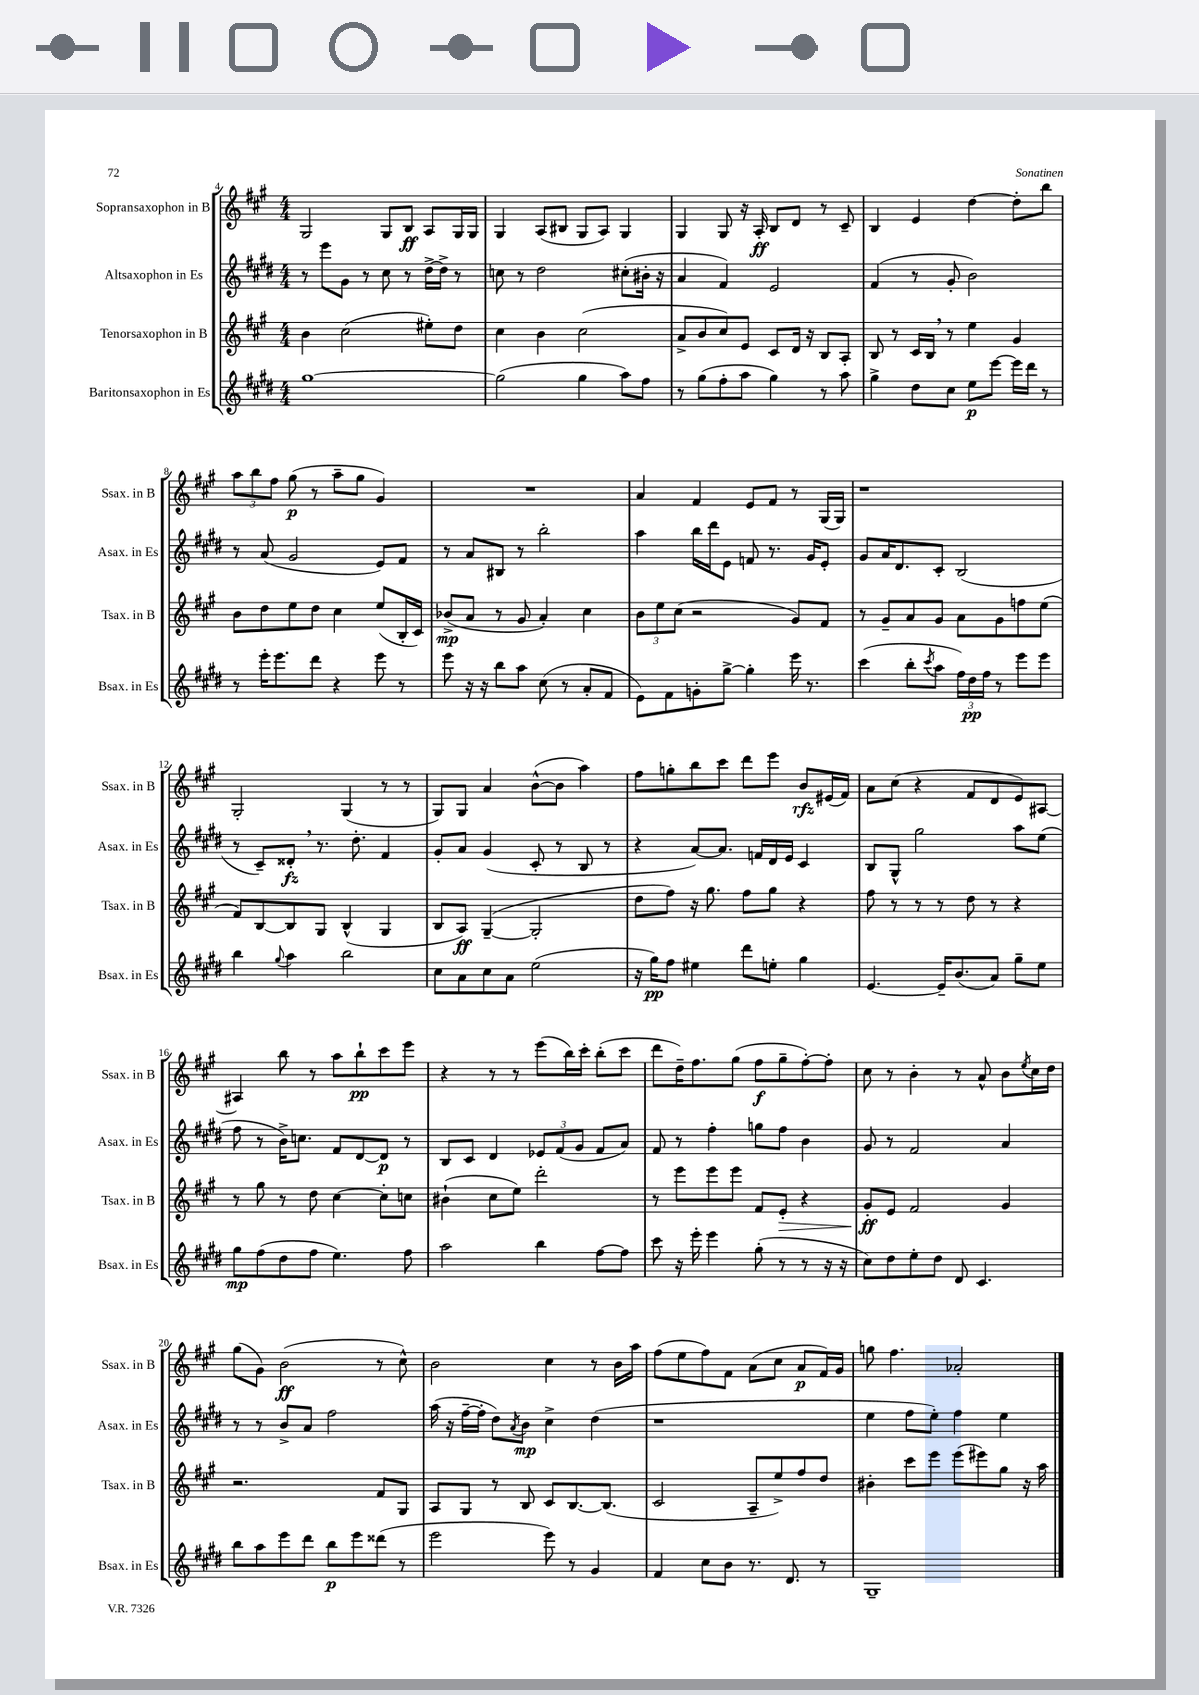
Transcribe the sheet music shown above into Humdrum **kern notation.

**kern	**dynam	**kern	**dynam	**kern	**dynam	**kern	**dynam
*part4	*part4	*part3	*part3	*part2	*part2	*part1	*part1
*staff4	*staff4	*staff3	*staff3	*staff2	*staff2	*staff1	*staff1
*I"Baritonsaxophon in Es	*	*I"Tenorsaxophon in B	*	*I"Altsaxophon in Es	*	*I"Sopransaxophon in B	*
*I'Bsax. in Es	*	*I'Tsax. in B	*	*I'Asax. in Es	*	*I'Ssax. in B	*
*clefG2	*	*clefG2	*	*clefG2	*	*clefG2	*
*k[f#c#g#d#]	*	*k[f#c#g#]	*	*k[f#c#g#d#]	*	*k[f#c#g#]	*
*M4/4	*	*M4/4	*	*M4/4	*	*M4/4	*
=4	=4	=4	=4	=4	=4	=4	=4
[1gg#	.	4b\	.	8r	.	2G#/	.
.	.	.	.	8eee\L	.	.	.
.	.	(2cc#\	.	8g#\J	.	.	.
.	.	.	.	8r	.	.	.
.	.	.	.	8cc#\	.	8G#/L	.
.	.	.	.	8r	.	8B/J	ff
.	.	8ee#X'\L)	.	[16dd#^\LL	.	8A/L	.
.	.	.	.	16dd#^\JJ]	.	.	.
.	.	8dd\J	.	8r	.	16G#/L	.
.	.	.	.	.	.	16G#/JJ	.
=5	=5	=5	=5	=5	=5	=5	=5
(2gg#\]	.	4cc#\	.	8ccn\	.	4G#/	.
.	.	.	.	8r	.	.	.
.	.	4b\	.	2dd#\	.	(8A/L	.
.	.	.	.	.	.	8B#X/J	.
4gg#\	.	(2cc#\	.	.	.	8G#/L	.
.	.	.	.	.	.	8A/J)	.
8aa\L)	.	.	.	(8cc#X'\L	.	4G#/	.
8ff#\J	.	.	.	16b#X'\Jk	.	.	.
.	.	.	.	16r	.	.	.
=6	=6	=6	=6	=6	=6	=6	=6
8r	.	8a^/L	.	4a/	.	4G#/	.
(8gg#\L	.	8b/	.	.	.	.	.
8ff#'\	.	8cc#/)	.	4f#/)	.	8G#/	.
8aa\J	.	8e/J	.	.	.	16r	.
.	.	.	.	.	.	16A'/	ff
4gg#\)	.	8c#/L	.	2e/	.	8B/L	.
.	.	16d/Jk	.	.	.	8d/J	.
.	.	16r	.	.	.	.	.
8r	.	8B/L	.	.	.	8r	.
8aa\	.	8A'/J	.	.	.	8c#~/	.
=7	=7	=7	=7	=7	=7	=7	=7
4gg#^\	.	8B/	.	(4f#/	.	4B/	.
.	.	8r	.	.	.	.	.
8dd#\L	.	16c#/LL	.	8r	.	4e/	.
.	.	16B,/JJ	.	.	.	.	.
8cc#\J	.	8r	.	8g#'/	.	.	.
8ee\L	p	4ee\	.	2b\)	.	[4dd\	.
[8eee\J	.	.	.	.	.	.	.
16eee\LL]	.	4g#/	.	.	.	8dd'\L]	.
16ddd#\JJ	.	.	.	.	.	.	.
8r	.	.	.	.	.	8bb\J	.
!!LO:LB:g=z
=8	=8	=8	=8	=8	=8	=8	=8
8r	.	8b\L	.	8r	.	12aa\L	.
.	.	.	.	.	.	12bb\	.
16eee'\KL	.	8dd\	.	(8a/	.	.	.
.	.	.	.	.	.	12ff#\J	.
8.eee\	.	.	.	.	.	.	.
.	.	8ee\	.	2g#/	.	(8gg#\	p
8ddd#\J	.	8dd\J	.	.	.	8r	.
4r	.	4cc#\	.	.	.	8aa~\L	.
.	.	.	.	.	.	8gg#\J	.
8eee\	.	(8ee/L	.	8e/L)	.	4g#/)	.
8r	.	16B'/L	.	8f#/J	.	.	.
.	.	16c#/JJ)	.	.	.	.	.
=9	=9	=9	=9	=9	=9	=9	=9
8eee\	.	(8b-X^/L	mp	8r	.	1r	.
16r	.	8a/J	.	8a/L	.	.	.
16r	.	.	.	.	.	.	.
8bb\L	.	8r	.	8B#X/J	.	.	.
8aa\J	.	8g#/	.	8r	.	.	.
(8cc#\	.	4a'/)	.	2bb'\	.	.	.
8r	.	.	.	.	.	.	.
8a'/L	.	4cc#\	.	.	.	.	.
8f#/J	.	.	.	.	.	.	.
=10	=10	=10	=10	=10	=10	=10	=10
8e\L)	.	12b\L	.	4aa\	.	4a/	.
.	.	12ee\	.	.	.	.	.
8f#\	.	.	.	.	.	.	.
.	.	(12cc#\J	.	.	.	.	.
8gn'\	.	2r	.	16bb\LL	.	4f#/	.
.	.	.	.	16ddd#\J	.	.	.
[8gg#^\J	.	.	.	8e\J	.	.	.
4gg#'\]	.	.	.	8fn/	.	8e/L	.
.	.	.	.	8.r	.	8f#/J	.
16eee\	.	8g#/L)	.	.	.	8r	.
8.r	.	.	.	16g#/KL	.	.	.
.	.	8f#/J	.	8e'/J	.	(16G#/LL	.
.	.	.	.	.	.	16G#/JJ)	.
=11	=11	=11	=11	=11	=11	=11	=11
(4ccc#\	.	8r	.	8g#/L	.	1r	.
.	.	8g#~/L	.	16a/K	.	.	.
.	.	.	.	8.d#/	.	.	.
8bb'\L	.	8a/	.	.	.	.	.
8qccc#/	.	.	.	.	.	.	.
8aa\J	.	8g#/J	.	8c#'/J	.	.	.
24ff#\LL)	.	8a\L	.	(2B/	.	.	.
24dd#\	pp	.	.	.	.	.	.
24ff#\JJ	.	.	.	.	.	.	.
8r	.	8g#\	.	.	.	.	.
8eee\L	.	8ffn\	.	.	.	.	.
8eee\J	.	(8ee\J	.	.	.	.	.
!!LO:LB:g=z
=12	=12	=12	=12	=12	=12	=12	=12
4bb\	.	8f#/L)	.	8r	.	2G#'/	.
.	.	[8B/	.	8c#~/L)	.	.	.
8qqgg#/	.	.	.	.	.	.	.
4aa\	.	8B/]	.	8d##X',/J	fz	.	.
.	.	8G#/J	.	8.r	.	.	.
2bb\	.	(4B^^/	.	.	.	(4G#/	.
.	.	.	.	8.dd#'\	.	.	.
.	.	4G#/	.	4f#/	.	8r	.
.	.	.	.	.	.	8r	.
=13	=13	=13	=13	=13	=13	=13	=13
8cc#\L	.	8B/L	.	8g#'/L	.	8G#/L)	.
8a\	.	8A/J)	ff	8a/J	.	8G#/J	.
8cc#\	.	([4G#~/	.	(4g#/	.	4a/	.
8a\J	.	.	.	.	.	.	.
(2ee\	.	2G#'/]	.	8c#'/	.	([8b^^\L	.
.	.	.	.	8r	.	8b\J]	.
.	.	.	.	8B/	.	4aa\)	.
.	.	.	.	8r	.	.	.
=14	=14	=14	=14	=14	=14	=14	=14
16r	.	8dd\L	.	4r	.	8ff#\L	.
16gg#\KL)	pp	.	.	.	.	.	.
8ff#\J	.	8ff#\J)	.	.	.	8ggn'\	.
4ee#X\	.	16r	.	[8a/L)	.	8bb\	.
.	.	8.gg#\	.	.	.	.	.
.	.	.	.	8.a/J]	.	8ccc#\J	.
8ddd#\L	.	8ff#\L	.	.	.	8ddd\L	.
.	.	.	.	16fn/LL	.	.	.
8een'\J	.	8gg#\J	.	16d#/	.	8eee\J	.
.	.	.	.	16e/JJ	.	.	.
4gg#\	.	4r	.	4c#/	.	8b/L	rfz
.	.	.	.	.	.	(16e#X/L	.
.	.	.	.	.	.	16f#/JJ)	.
=15	=15	=15	=15	=15	=15	=15	=15
[4.e/	.	8ff#\	.	8B/L	.	8a\L	.
.	.	8r	.	8G#^^/J	.	(8cc#\J	.
.	.	8r	.	2gg#\	.	4r	.
16e~/KL]	.	8r	.	.	.	.	.
(8.b/	.	.	.	.	.	.	.
.	.	8dd\	.	.	.	8f#/L	.
8a/J)	.	8r	.	.	.	8d/	.
8gg#~\L	.	4r	.	8aa\L	.	8e/)	.
8ee\J	.	.	.	(8ee\J	.	[8A#X/J	.
!!LO:LB:g=z
=16	=16	=16	=16	=16	=16	=16	=16
8gg#\L	mp	8r	.	8ff#\	.	4A#X/]	.
(8ff#\	.	8gg#\	.	8r	.	.	.
8dd#\	.	8r	.	16b^\KL)	.	8bb\	.
.	.	.	.	8.ccn\J	.	.	.
8ff#\J	.	8dd\	.	.	.	8r	.
4.ee\)	.	[4cc#\	.	8f#/L	.	8aa\L	.
.	.	.	.	[8d#/	.	8bb`\	pp
.	.	8cc#'\L]	.	8d#/J]	p	8ccc#\	.
8ff#\	.	8ccn\J	.	8r	.	8eee\J	.
=17	=17	=17	=17	=17	=17	=17	=17
2aa\	.	(4b#X`\	.	8B/L	.	4r	.
.	.	.	.	8c#/J	.	.	.
.	.	8cc#\L	.	4d#/	.	8r	.
.	.	8ee\J)	.	.	.	8r	.
4bb\	.	2ddd'\	.	12e-X/L	.	(8eee\L	.
.	.	.	.	(12f#/	.	.	.
.	.	.	.	.	.	16bb\L)	.
.	.	.	.	12g#/J	.	.	.
.	.	.	.	.	.	16ccc#'\JJ	.
[8ff#\L	.	.	.	8f#/L	.	(8bb'\L	.
8ff#\J]	.	.	.	8a/J)	.	8ccc#\J	.
=18	=18	=18	=18	=18	=18	=18	=18
8ccc#\	.	8r	.	8f#/	.	8ddd\L	.
16r	.	8eee\L	.	8r	.	16dd~\K)	.
16eee'\	.	.	.	.	.	8.ff#\	.
4eee\	.	8eee\	.	4ff#'\	.	.	.
.	.	8eee\J	.	.	.	(8gg#\J	.
(8gg#'\	.	8f#/L	.	8ggn\L	.	8ff#\L	f
!	!	!	!LO:HP:b	!	!	!	!
8r	.	8e'/J	>	8ff#\J	.	8gg#~\	.
8r	.	4r	.	4b\	.	[8ff#'\)	.
16r	.	.	.	.	.	8ff#'\J]	.
16r	.	.	.	.	.	.	.
=19	=19	=19	=19	=19	=19	=19	=19
8cc#\L)	.	8g#'/L	ff	8g#/	.	8cc#\	.
8dd#\	.	8e/J	]	8r	.	8r	.
8ee'\	.	2f#/	.	2f#/	.	4b'\	.
8dd#\J	.	.	.	.	.	.	.
8d#/	.	.	.	.	.	8r	.
4.c#/	.	.	.	.	.	8a^^/	.
.	.	4g#/	.	4a/	.	8b\L	.
.	.	.	.	.	.	8qee/	.
.	.	.	.	.	.	16cc#\L	.
.	.	.	.	.	.	16dd\JJ	.
!!LO:LB:g=z
=20	=20	=20	=20	=20	=20	=20	=20
8bb\L	.	2.r	.	8r	.	(8gg#\L	.
8aa\	.	.	.	8r	.	8g#\J)	.
8eee\	.	.	.	8b^/L	.	(2b\	ff
8ddd#\J	.	.	.	8a/J	.	.	.
8bb\L	p	.	.	2ff#\	.	.	.
8eee\	.	.	.	.	.	.	.
(8ddd##X\J	.	8f#/L	.	.	.	8r	.
8r	.	8G#/J	.	.	.	8cc#^^\)	.
=21	=21	=21	=21	=21	=21	=21	=21
2eee\	.	8A/L	.	(16aa\	.	2b\	.
.	.	.	.	16r	.	.	.
.	.	8G#/J	.	[16ff#~\LL	.	.	.
.	.	.	.	16ff#'\JJ]	.	.	.
.	.	8r	.	8dd#\L)	.	.	.
.	.	.	.	8qa/	.	.	.
.	.	8B/	.	8b\J	mp	.	.
8eee\)	.	8c#/L	.	4cc#^\	.	4cc#\	.
8r	.	[8.B/	.	.	.	.	.
4g#/	.	.	.	(4dd#\	.	8r	.
.	.	(8.B/J]	.	.	.	.	.
.	.	.	.	.	.	16b\LL	.
.	.	.	.	.	.	16aa\JJ	.
=22	=22	=22	=22	=22	=22	=22	=22
4f#/	.	2c#/	.	1r	.	(8ff#\L	.
.	.	.	.	.	.	8ee\	.
8cc#\L	.	.	.	.	.	8ff#\)	.
8b\J	.	.	.	.	.	8f#\J	.
8.r	.	8A~/L	.	.	.	(8a\L	.
.	.	8ee^/)	.	.	.	8cc#\J	.
8.d#/	.	.	.	.	.	.	.
.	.	8ff#/	.	.	.	8a/L	p
8r	.	8dd/J	.	.	.	16f#/L)	.
.	.	.	.	.	.	16g#/JJ	.
=23	=23	=23	=23	=23	=23	=23	=23
1G#~	.	4b#X'\	.	4ee\	.	8ggn\	.
.	.	.	.	.	.	4.ff#\	.
.	.	8ccc#\L	.	8ff#\L	.	.	.
.	.	8eee\J	.	8ee'\J)	.	.	.
.	.	(8eee\L	.	4ff#\	.	2a-X'/	.
.	.	8eee#X\)	.	.	.	.	.
.	.	8gg#\J	.	4ee\	.	.	.
.	.	16r	.	.	.	.	.
.	.	16aa\	.	.	.	.	.
==	==	==	==	==	==	==	==
*-	*-	*-	*-	*-	*-	*-	*-
